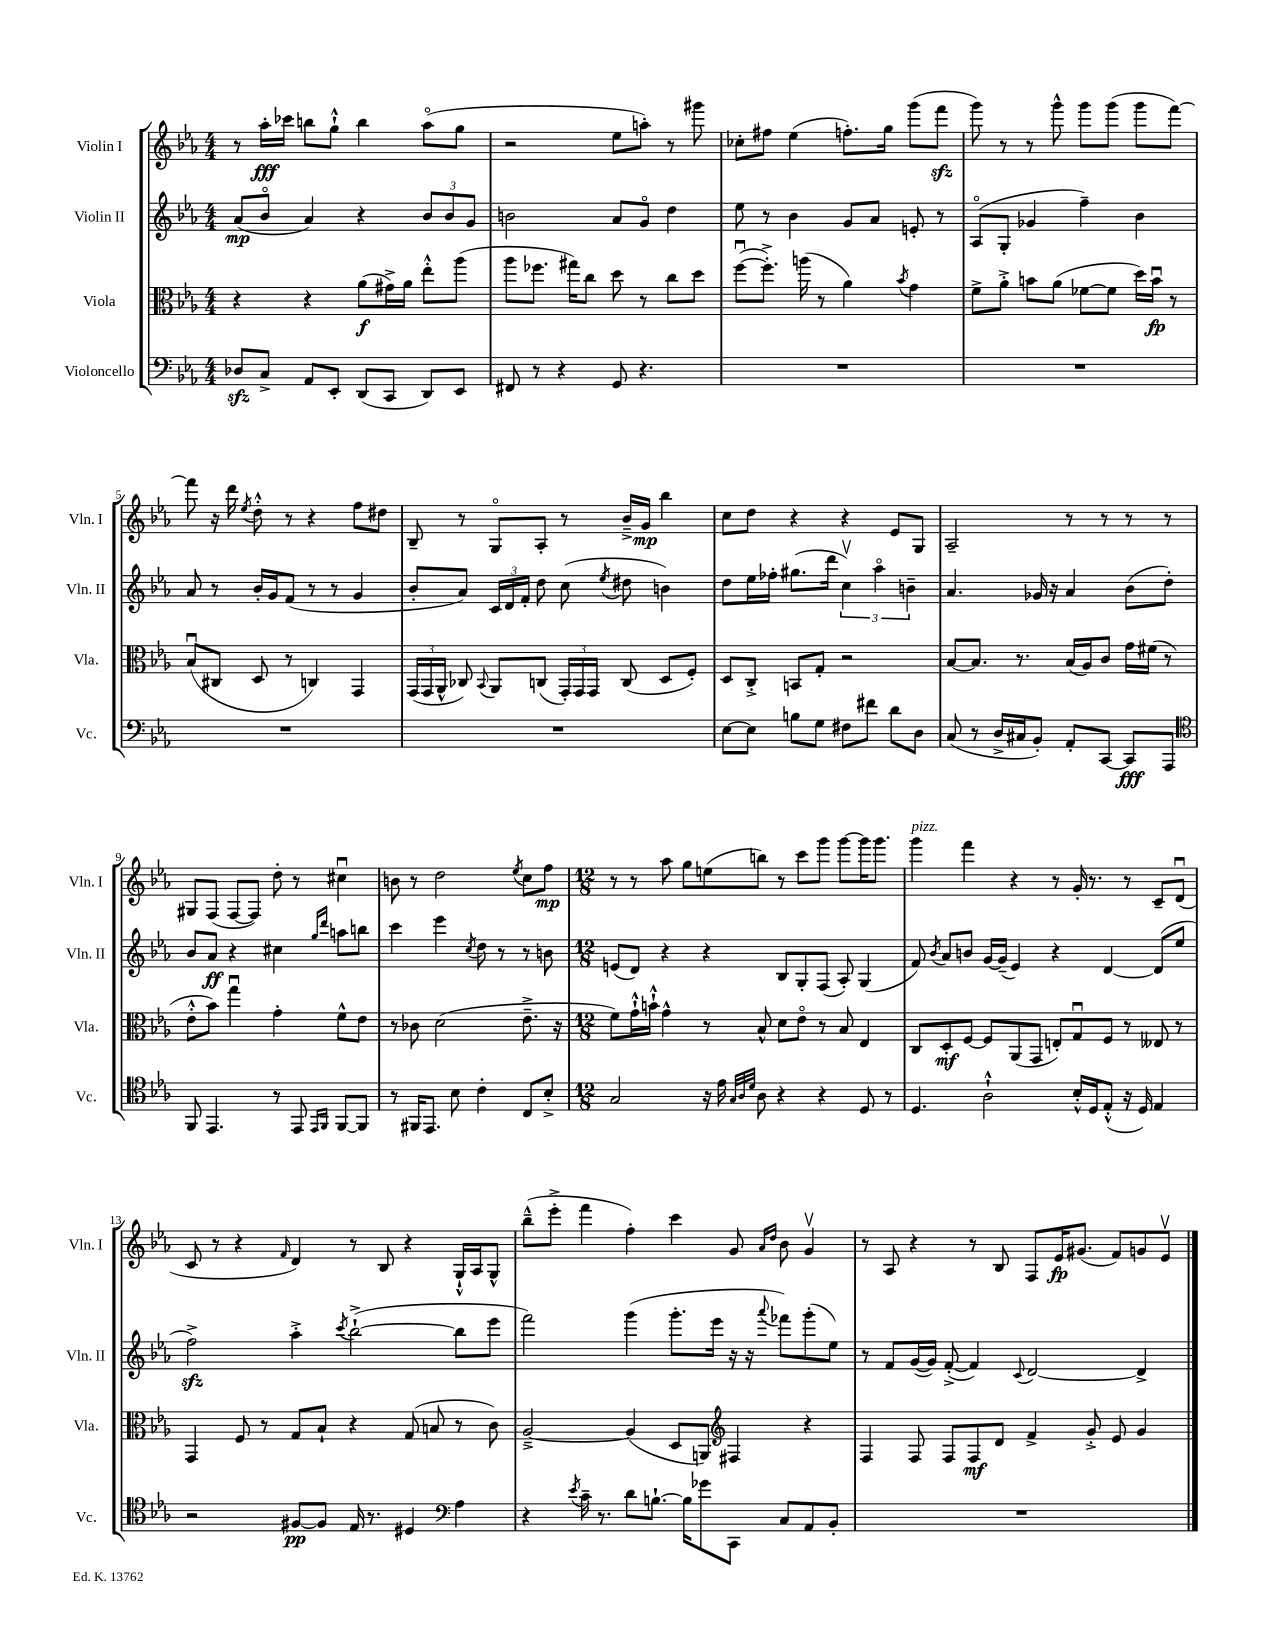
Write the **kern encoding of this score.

**kern	**kern	**kern	**kern
*staff4	*staff3	*staff2	*staff1
*clefF4	*clefC3	*clefG2	*clefG2
*k[b-e-a-]	*k[b-e-a-]	*k[b-e-a-]	*k[b-e-a-]
*M4/4	*M4/4	*M4/4	*M4/4
8D-	4r	(8a-	8r
8C^	.	8b-o	16aa-'
.	.	.	16ccc-
8AA-	4r	4a-)	8bb
8EE-'	.	.	8gg`^^
(8DD	(8a-	4r	4bb
8CC	16g#^)	.	.
.	16a-	.	.
8DD)	8ee-'^^	12b-	(8aa-o
.	.	12b-	.
8EE-	(8aa-	.	8gg
.	.	12g	.
=	=	=	=
8FF#	8aa-	2b	2r
8r	8.ff-	.	.
4r	.	.	.
.	16gg#)	.	.
.	8cc	.	.
8GG	8dd	8a-	8ee-
4.r	8r	8go	8aa')
.	8cc	4dd	8r
.	8dd	.	8ggg#
=	=	=	=
1r	([8ffu	8ee-	8cc-'
.	8.ff'^])	8r	8ff#
.	.	4b-	(4ee-
.	(16aa	.	.
.	8r	.	.
.	4a-)	8g	8.ff')
.	.	8a-	.
.	.	.	16gg
.	8qb-	.	.
.	4g	8e'	(8ggg
.	.	8r	8fff
=	=	=	=
1r	8f^	(8A-o	8ggg)
.	8a-'^	8G'	8r
.	8b	4g-	8r
.	(8a-	.	8ggg^^
.	[8f-	4ff~)	8ggg
.	8f-]	.	(8ggg
.	16dd)	4b-	8ggg
.	16bu	.	.
.	8r	.	[8fff)
=	=	=	=
1r	(8B-u	8a-	8fff]
.	8C#	8r	16r
.	.	.	16ddd
.	.	.	8qee-
.	8D	16b-'	8dd'^^
.	.	16g	.
.	8r	(8f	8r
.	4C)	8r	4r
.	.	8r	.
.	4GG	4g	8ff
.	.	.	8dd#
=	=	=	=
1r	(24GG	8b-'	8B-~
.	24GG	.	.
.	24AA-^^	.	.
.	8C-)	8a-)	8r
.	8qqBB-	.	.
.	8AA-	24c	8Go
.	.	24d	.
.	.	24f'	.
.	(8C	8dd	8A-'
.	24GG')	(8cc	8r
.	24GG	.	.
.	24GG	.	.
.	.	8qee-	.
.	(8C	8dd#	16b-~^
.	.	.	16g
.	8D	4b)	4bb-
.	8F')	.	.
=	=	=	=
[8E-	8D	8dd	8cc
8E-]	8C'^	16ee-	8dd
.	.	16ff-'	.
8B	8BB	(8.gg#	4r
8G	8G'	.	.
.	.	16ddd	.
8F#	2r	6ccv)	4r
8f#	.	.	.
.	.	6aa-o	.
8d	.	.	8e-
.	.	6b~	.
8D	.	.	8G
=	=	=	=
(8C	[8B-	4.a-	2A-~
8r	8.B-]	.	.
16D^	.	.	.
16C#	8.r	.	.
8BB-')	.	16g-	.
.	.	16r	.
8AA-'	(16B-	4a-	8r
.	16A-)	.	.
[8CC	8c	.	8r
8CC]	16g	(8b-	8r
.	(16f#	.	.
8AAA-	8r	8dd')	8r
=	=	=	=
*clefC4	*	*	*
8FF	8e-'^^	8b-	8G#
4.EE-	8b-)	8a-	(8F
.	4ggu	4r	[8F
.	.	.	8F])
8r	4g'	4cc#	8dd'
8EE-	.	.	8r
16qqEE-	.	16qqgg	.
16qqFF	.	16qqddd	.
[8FF	8f^^	8aa	4cc#u
8FF]	8e-	8bb	.
=	=	=	=
8r	8r	4ccc	8b
16FF#	8c-	.	8r
8.EE-	.	.	.
.	(2d	4eee-	2dd
8B-	.	.	.
.	.	8qcc	.
4c'	.	8dd	.
.	.	8r	.
.	.	.	8qee-
8C	8.e-~^	8r	8cc
8B-'^	.	8b	8ff
.	16r	.	.
=	=	=	=
*M12/8	*M12/8	*M12/8	*M12/8
2G	8f)	(8e	8r
.	16g`^^	8d)	8r
.	16b`^^	.	.
.	4g^^	4r	8aa-
.	.	.	8gg
16r	8r	4r	(8ee
16e-	.	.	.
32qqG	.	.	.
32qqA-	.	.	.
32qqd	.	.	.
8A-	8B-^^	.	8bb)
4r	8d	8B-	8r
.	8e-o	8G'	8ccc
4r	8r	(8F	8ggg
.	8B-	8A-')	[8ggg
8D	4E-	(4G	16ggg]
.	.	.	8.ggg
8r	.	.	.
=	=	=	=
4.D	8C	8f)	4ggg
.	.	8qb-	.
.	8D'	8a-	.
.	[8F	8b	4fff
2A-`^^	8F]	[16g	.
.	.	(16g~]	.
.	(8AA-	4e-)	4r
.	8GG	.	.
.	8E')	4r	8r
16B-'^^	8Gu	.	16g'
16D	.	.	8.r
(8E-'^^	8F	[4d	.
16r	8r	.	8r
16D)	.	.	.
4E-	8E--	(8d]	8c~
.	8r	8ee-	(8du
=	=	=	=
2r	4GG	2ff^)	8c
.	.	.	8r
.	8F	.	4r
.	8r	.	.
.	.	.	16qqf
[8F#	8G	4aa-'^	4d)
8F#]	8B-`	.	.
.	.	8qccc	.
16E-	4r	([2bb-`^	8r
8.r	.	.	.
.	.	.	8B-
4D#	(8G	.	4r
.	8B	.	.
*clefF4	*	*	*
4A-	8r	8bb-]	16G`^^
.	.	.	16A-
.	8c)	8eee-	8G^^
=	=	=	=
4r	[2A-~^	2fff)	(8bb-~^^
.	.	.	8eee-'^
8qe-	.	.	.
16c~	.	.	4fff
8.r	.	.	.
8d	(4A-]	(4ggg	4ff')
[8.B`	.	.	.
.	8D	8.ggg'	4ccc
16B]	.	.	.
8g-	8AA)	.	.
.	.	16eee-	.
*	*clefG2	*	*
8CC	4F#	16r	8g
.	.	16r	.
.	.	.	16qqa-
.	.	8qqaaa-	16qqdd
8C	.	8fff-)	8b-
8AA-	4r	(8ggg'	4gv
8BB-'	.	8ee-)	.
=	=	=	=
1.r	4F	8r	8r
.	.	8f	8A-
.	8F	([16g	4r
.	.	16g])	.
.	8F	([8f'^	.
.	8F	4f])	8r
.	8d	.	8B-
.	.	8qqc	.
.	4f^	[2d	8F
.	.	.	16e-
.	.	.	(8.g#
.	8g'^	.	.
.	8e-	.	8f)
.	4g	4d^]	8g
.	.	.	8e-v
==	==	==	==
*-	*-	*-	*-
